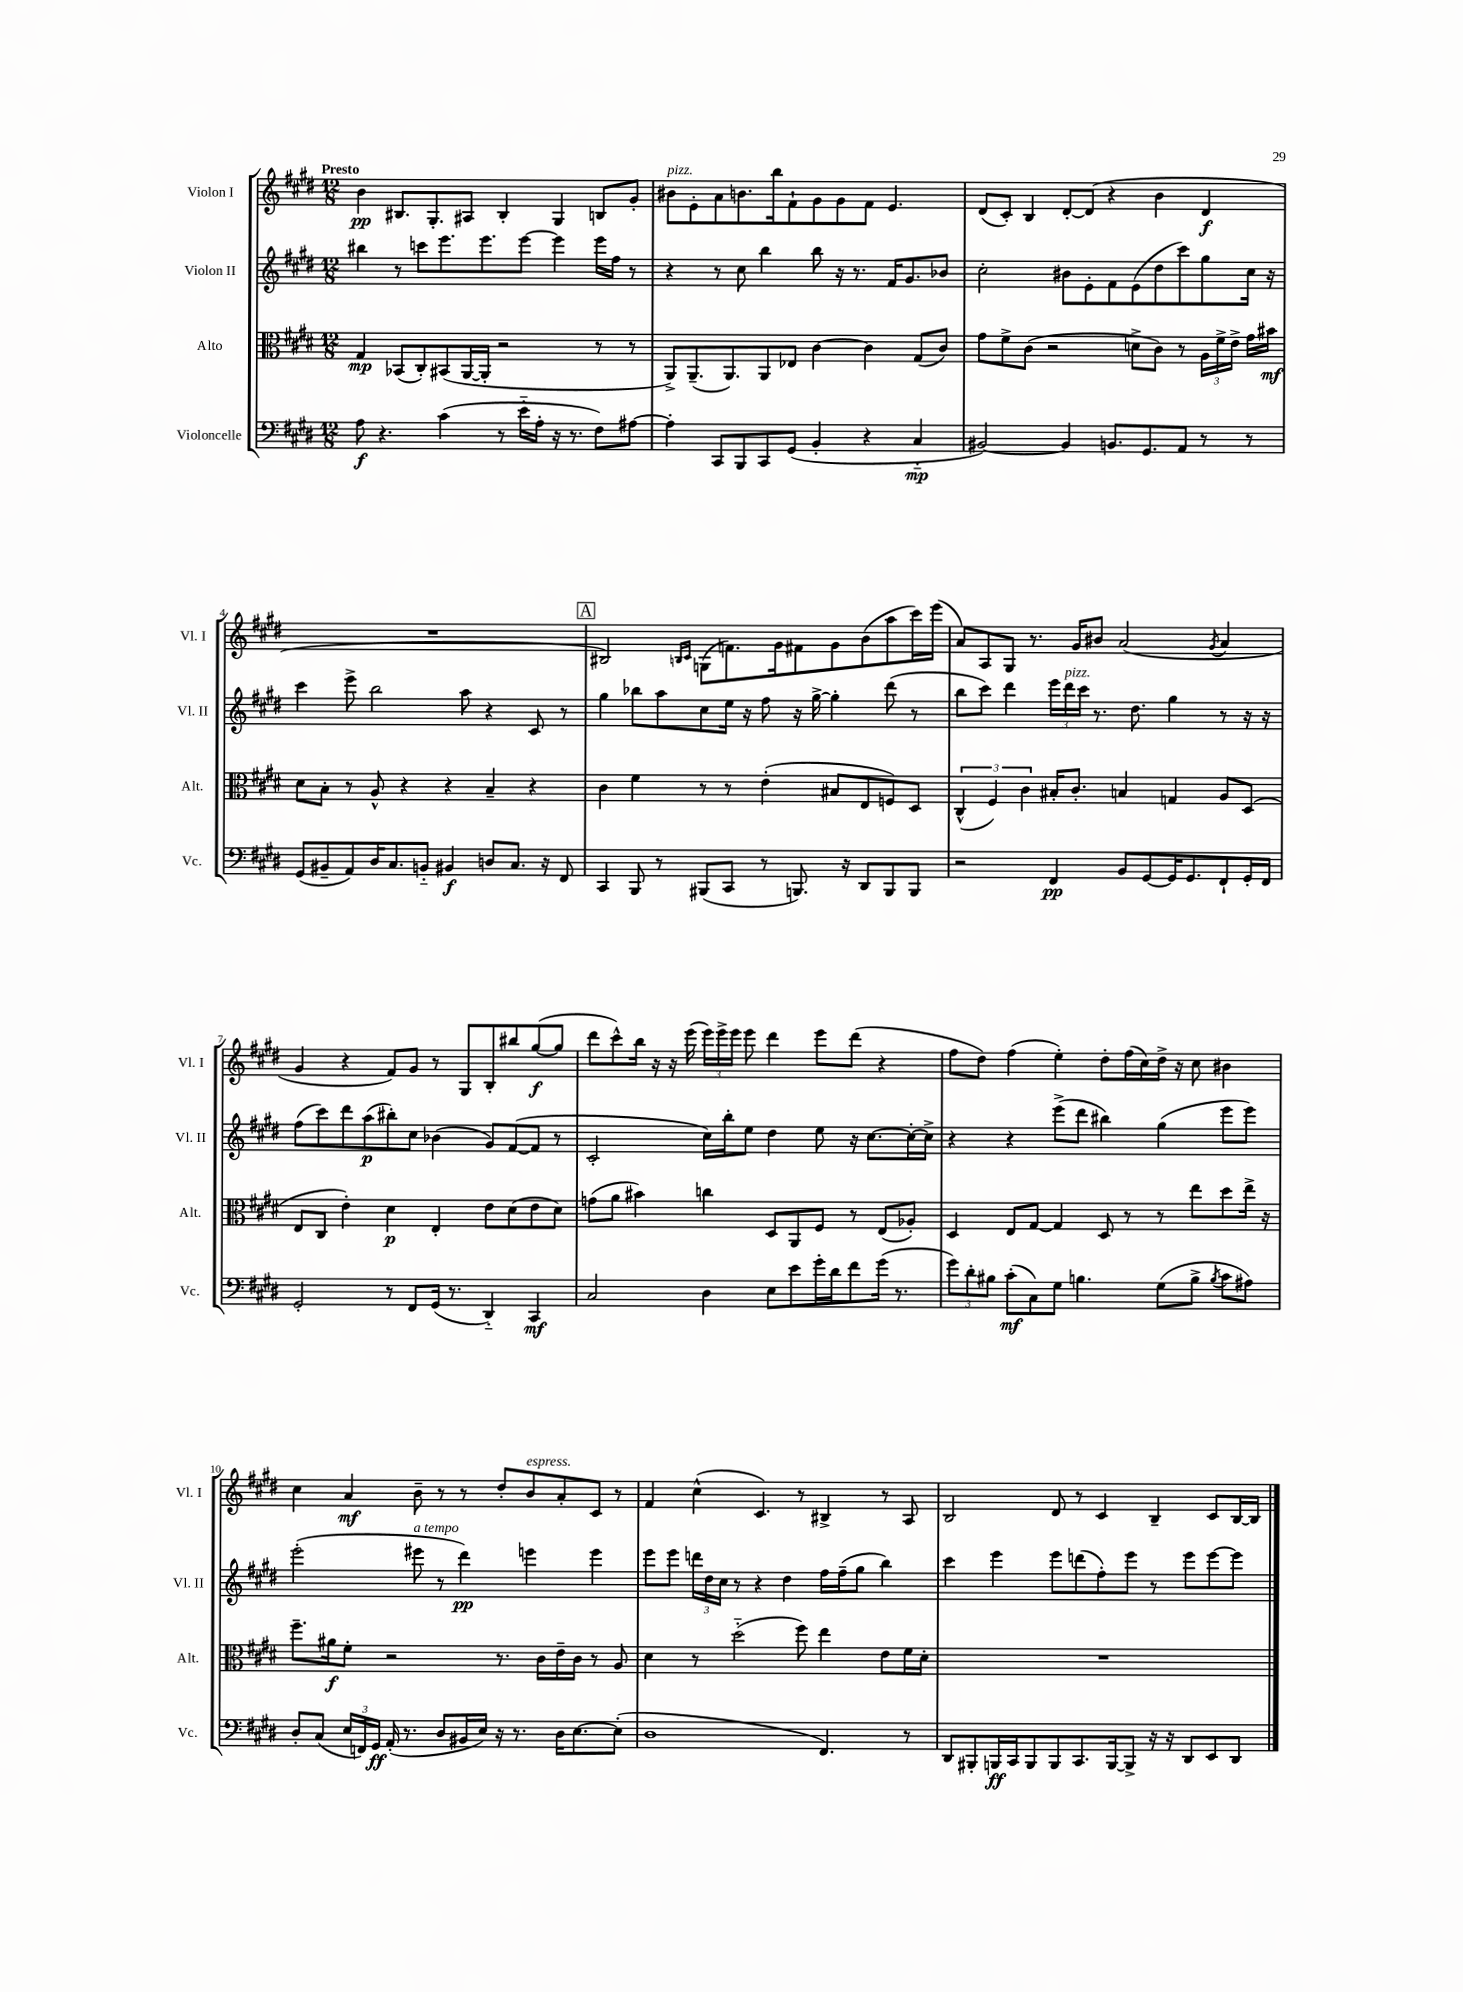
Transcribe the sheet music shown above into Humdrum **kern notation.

**kern	**kern	**kern	**kern
*staff4	*staff3	*staff2	*staff1
*clefF4	*clefC3	*clefG2	*clefG2
*k[f#c#g#d#]	*k[f#c#g#d#]	*k[f#c#g#d#]	*k[f#c#g#d#]
*M12/8	*M12/8	*M12/8	*M12/8
8A	4G#	4bb#	4b
4.r	.	.	.
.	(8BB-	8r	8.B#
.	8C#')	8ccc	.
.	.	.	8.G#'
(4c#	(8BB#	8.eee	.
.	[16AA	.	8A#
.	16AA']	8.eee	.
8r	2r	.	4B#'
16e'~	.	[8eee	.
16A'	.	.	.
16r	.	4eee]	4G#
8.r	.	.	.
8F#)	8r	16eee	8B
.	.	16ff#	.
[8A#	8r	8r	8g#'
=	=	=	=
4A#']	8AA^)	4r	8b#
.	(8.AA~	.	8e'
8CC#	.	8r	8a
.	8.AA)	.	.
8BBB	.	8cc#	8.b
8CC#	8AA	4bb	.
.	.	.	16bb
(8GG#	8E-	.	8f#`
4BB'	[4c#	8bb	8g#
.	.	16r	8g#
.	.	8.r	.
4r	4c#]	.	8f#
.	.	16f#	4.e
.	.	8.g#	.
4C#'~	(8G#	.	.
.	8c#)	8b-	.
=	=	=	=
[2BB#)	8g#	2cc#'	(8d#
.	8f#^	.	8c#')
.	(8c#	.	4B
.	2r	.	.
4BB#]	.	8b#	[8d#'
.	.	8e'	(8d#]
8.BB	.	8f#	4r
.	8d^	(8e	.
8.GG#	.	.	.
.	8c#)	8dd#	4b
8AA	8r	8ccc#)	.
8r	24A	8gg#	4d#
.	24f#^	.	.
.	24e^	.	.
8r	16g#	16cc#	.
.	16b#	16r	.
=	=	=	=
(8GG#	8d#	4ccc#	1.r
8BB#~	8B'	.	.
8AA)	8r	8eee^	.
16D#	8A^^	2bb	.
8.C#	.	.	.
.	4r	.	.
8BB'~	.	.	.
4BB#	4r	.	.
.	.	8aa	.
8D	4B~	4r	.
8.C#	.	.	.
.	4r	8c#	.
16r	.	.	.
8FF#	.	8r	.
=	=	=	=
4CC#	4c#	4gg#	2B#)
8BBB	4f#	8bb-	.
8r	.	8aa	.
.	.	.	16qqB
.	.	.	16qqc#
(8BBB#	8r	8cc#	(8G
8CC#	8r	16ee	8.f)
.	.	16r	.
8r	(4e'	8ff#	.
.	.	.	16g#
8.BBB)	.	16r	8f#
.	.	[16gg#^	.
.	8B#	4gg#']	8g#
16r	.	.	.
8DD#	8E	.	(8b
8BBB	8F)	(8ddd#	8aa
8BBB	8D#	8r	16ccc#)
.	.	.	(16eee
=	=	=	=
2r	(6C#^^	8bb	8a)
.	.	8ccc#)	8A
.	6F#)	.	.
.	.	4ddd#	8G#
.	6c#	.	.
.	.	.	8.r
4FF#	16B#'	24eee	.
.	.	24ddd#	.
.	8.c#'	.	16g#
.	.	24ccc#	.
.	.	8.r	8b#
8BB	4B	.	(2a
.	.	8.dd#	.
[8GG#	.	.	.
16GG#]	4G	4gg#	.
8.GG#	.	.	.
.	.	.	8qg#
8FF#`	8A	8r	4a
16GG#'	(8D#	16r	.
16FF#	.	16r	.
=	=	=	=
2GG#'	8E	(8ff#	4g#
.	8C#	8ccc#)	.
.	4e')	8ddd#	4r
.	.	(8aa	.
8r	4d#	8bb#')	8f#)
8FF#	.	8cc#	8g#
(16GG#	4E'	(4b-	8r
8.r	.	.	.
.	.	.	8G#
4DD#'~)	8e	8g#)	8B'
.	(8d#	([8f#	8bb#
4CC#	8e	8f#]	([8gg#
.	8d#)	8r	8gg#]
=	=	=	=
2C#	(8g	2c#'	8ddd#
.	8a	.	8ccc#^^)
.	4b#)	.	16bb
.	.	.	16r
.	.	.	16r
.	.	.	(16eee
4D#	4cc	16cc#)	24eee)
.	.	.	24eee^
.	.	16bb'	.
.	.	.	24eee
.	.	8ee	8eee
8E	8D#	4dd#	4ddd#
8e	8AA	.	.
16g#'	8F#	8ee	8eee
16d#	.	.	.
8f#	8r	16r	(8ddd#
.	.	[8.cc#	.
(16g#	(8E	.	4r
8.r	.	.	.
.	8A-')	16cc#'_	.
.	.	16cc#^]	.
=	=	=	=
12g#)	4D#	4r	8ff#
12d#'	.	.	.
.	.	.	8dd#)
12B#	.	.	.
(8c#'	8E	4r	(4ff#
8C#)	[8G#	.	.
8G#	4G#]	(8eee^	4ee')
4.B	.	8ddd#	.
.	8D#	4bb#)	8dd#'
.	8r	.	(16ff#
.	.	.	16cc#)
(8G#	8r	(4gg#	16dd#^
.	.	.	16r
8B^	8ee	.	8cc#
8qB	.	.	.
8c#	8dd#	8eee	4b#
8A#)	16ee^	8eee)	.
.	16r	.	.
=	=	=	=
8D#'	8.ff#~	(2eee'	4cc#
(8C#	.	.	.
.	16a#	.	.
24E	8f#'	.	4a
24FF)	.	.	.
24GG#	.	.	.
(16AA'	2r	.	.
8.r	.	.	.
.	.	8eee#	8b~
8D#	.	8r	8r
16BB#	.	4ddd#)	8r
16E)	.	.	.
16r	8.r	.	8dd#'
8.r	.	.	.
.	.	4eee	8b
.	16c#	.	.
16D#	16e~	.	8a'
[8.E	16c#	.	.
.	8r	4eee	8c#
(8E']	8A	.	8r
=	=	=	=
1D#	4d#	8eee	4f#
.	.	8eee	.
.	8r	24ddd	(4cc#^^
.	.	24dd#	.
.	.	24cc#	.
.	(2dd#'~	8r	.
.	.	4r	4.c#)
.	.	4dd#	.
.	8ff#)	.	8r
4.FF#)	4ee	16ff#	4B#^
.	.	(16ff#~	.
.	.	8gg#	.
.	8e	4bb)	8r
8r	16f#	.	8A
.	16d#'	.	.
=	=	=	=
8DD#	1.r	4ccc#	2B
8BBB#'	.	.	.
16BBB	.	4eee	.
16CC#	.	.	.
8BBB	.	.	.
8BBB	.	8eee	8d#
8.CC#	.	(8ddd	8r
.	.	8ff#')	4c#
[16BBB	.	.	.
8BBB^]	.	8eee	.
16r	.	8r	4B~
16r	.	.	.
8DD#	.	8eee	.
8EE	.	[8eee	8c#
8DD#	.	8eee]	[16B
.	.	.	16B]
==	==	==	==
*-	*-	*-	*-
